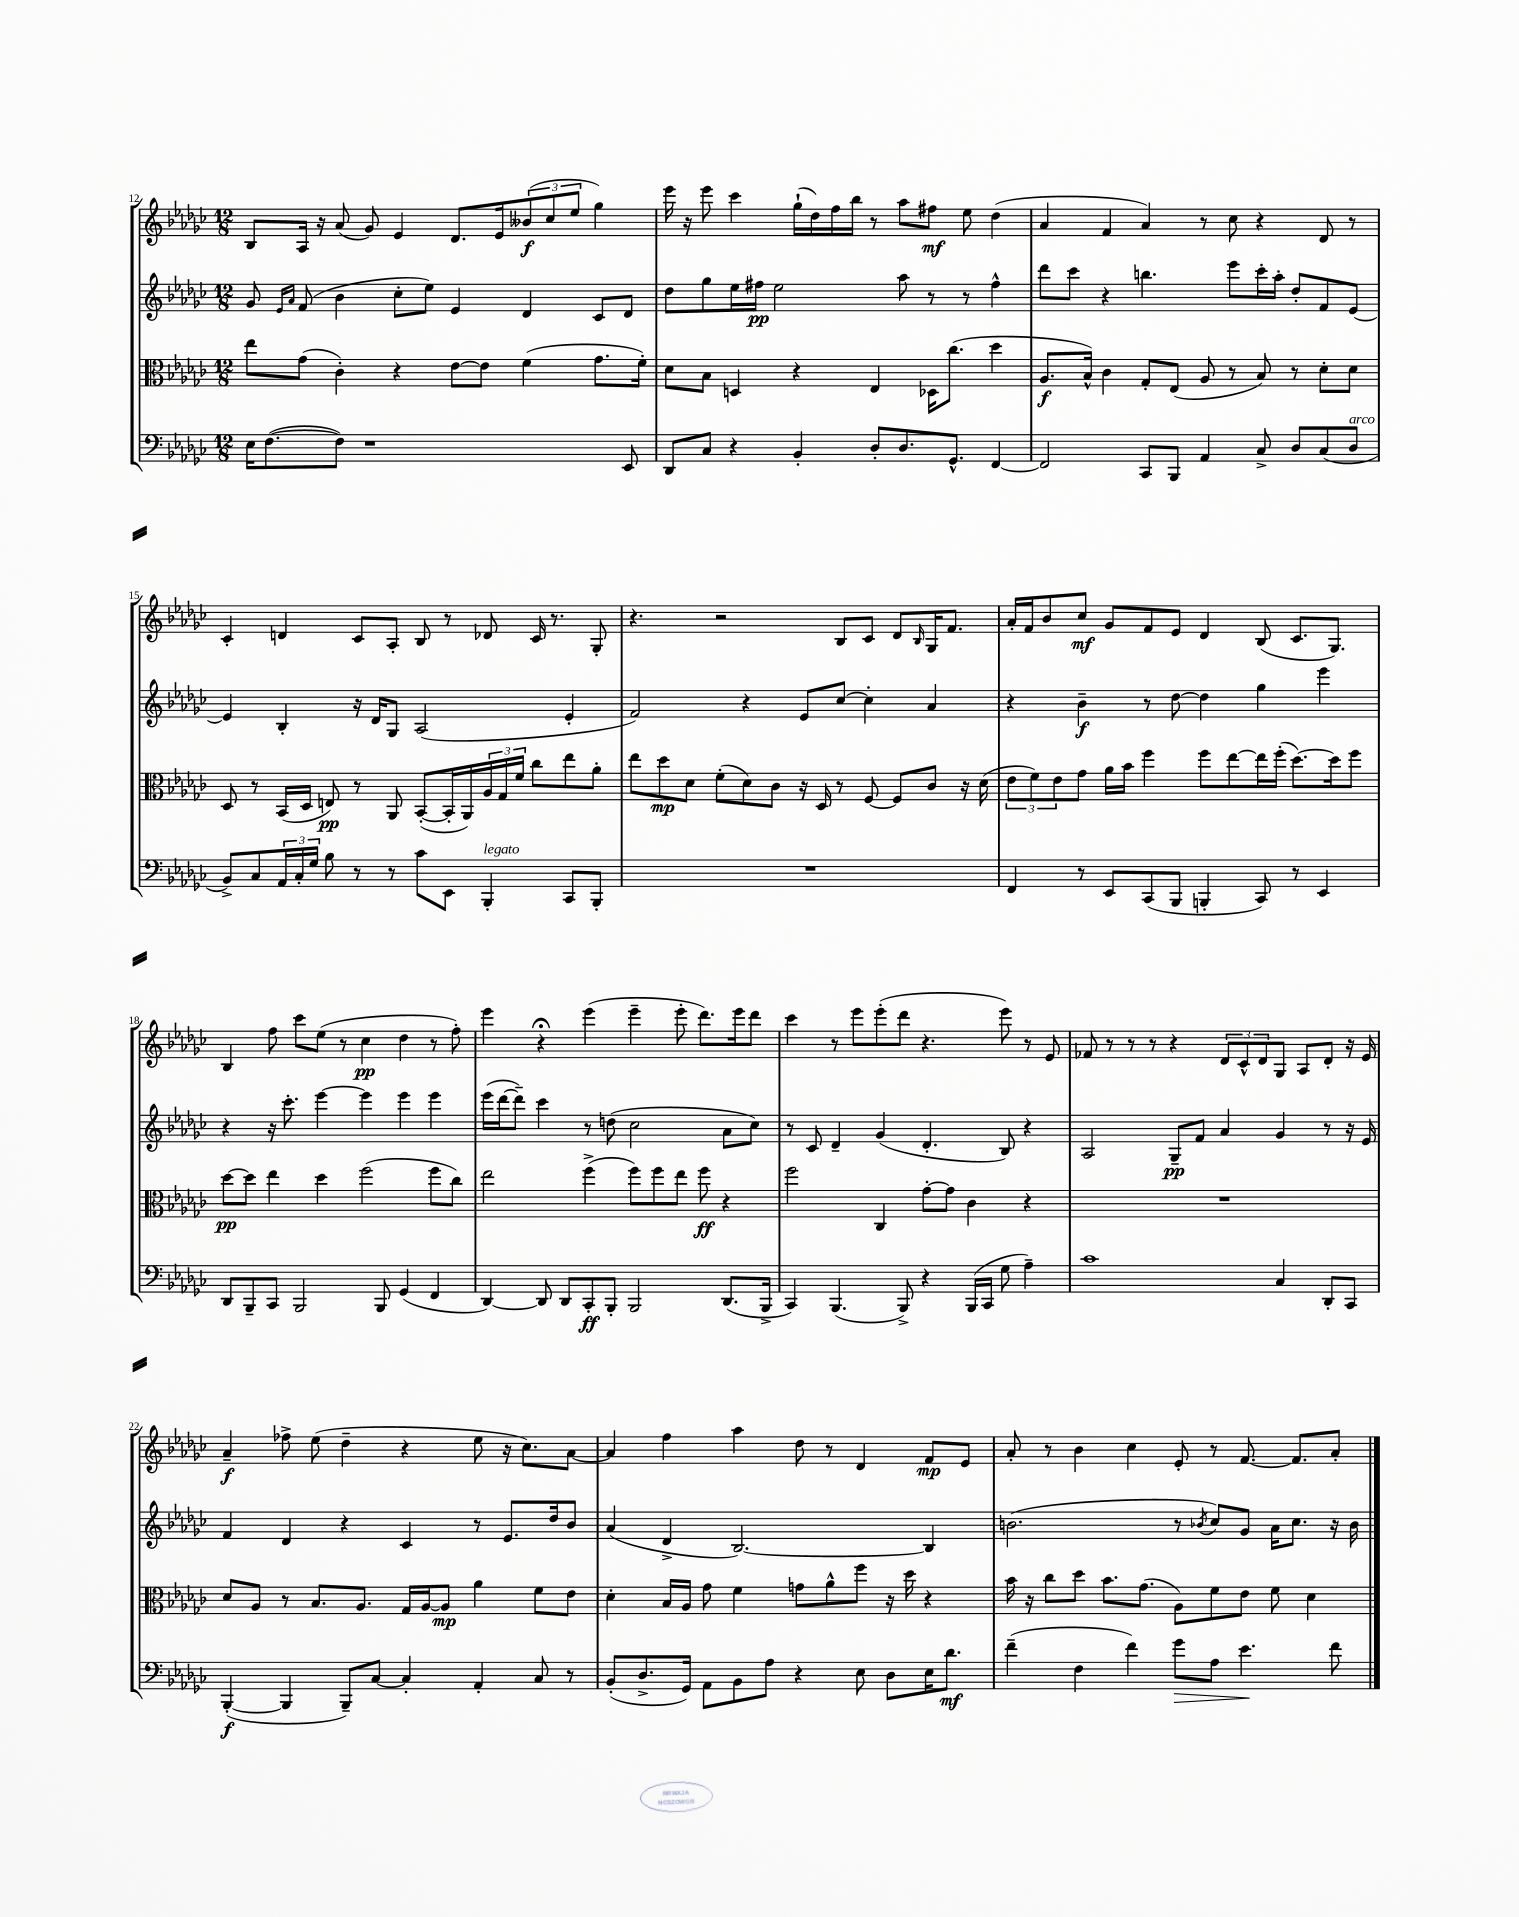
<<
\new StaffGroup <<
\new Staff = "s0" {
    \clef treble \key ges \major \numericTimeSignature \time 12/8
    bes8 aes16 r16 aes'8( ges'8) ees'4 des'8. ees'16 \tuplet 3/2 { beses'8\f( ces''8 ees''8 } ges''4) |
    ees'''16 r16 ees'''8 ces'''4 ges''16-!( des''16) f''16 bes''16 r8 aes''8 fis''8\mf ees''8 des''4( |
    aes'4 f'4 aes'4) r8 ces''8 r4 des'8 r8 |
    ces'4-. d'4 ces'8 aes8-. bes8 r8 des'8 ces'16 r8. ges8-. |
    r4. r2 bes8 ces'8 des'8 \grace { bes16 } ges16 f'8. |
    aes'16-. f'16 bes'8 ces''8\mf ges'8 f'8 ees'8 des'4 bes8( ces'8. ges8.) |
    bes4 f''8 ces'''8 ees''8( r8 ces''4\pp des''4 r8 f''8-.) |
    ees'''4 r4\fermata ees'''4( ees'''4-- ees'''8-. des'''8.) ees'''16 des'''8 |
    ces'''4 r8 ees'''8 ees'''8-.( des'''8 r4. ees'''8) r8 ees'8 |
    fes'8 r8 r8 r8 r4 \tuplet 3/2 { des'8 ces'8-^ des'8 } ges8 aes8 des'8-. r16 ees'16 |
    aes'4--\f fes''8-> ees''8( des''4-- r4 ees''8 r16 ces''8.) aes'8~ |
    aes'4 f''4 aes''4 des''8 r8 des'4 f'8\mp ees'8 |
    aes'8-. r8 bes'4 ces''4 ees'8-. r8 f'8.~ f'8. aes'8-. \bar "|." |
}
\new Staff = "s1" {
    \clef treble \key ges \major \numericTimeSignature \time 12/8
    ges'8 \grace { ees'16 aes'16 } f'8( bes'4 ces''8-. ees''8) ees'4 des'4 ces'8 des'8 |
    des''8 ges''8 ees''16 fis''16\pp ees''2 aes''8 r8 r8 fis''4-^ |
    des'''8 ces'''8 r4 b''4. ees'''8 ces'''16-. aes''16-. des''8-. f'8 ees'8~ |
    ees'4 bes4-. r16 des'16 ges8 aes2( ees'4-. |
    f'2) r4 ees'8 ces''8~ ces''4-. aes'4 |
    r4 bes'4--\f r8 des''8~ des''4 ges''4 ees'''4 |
    r4 r16 ces'''8.-. ees'''4~ ees'''4 ees'''4 ees'''4 |
    ees'''16( des'''16~ des'''8--) ces'''4 r8 d''8( ces''2 aes'8 ces''8) |
    r8 ces'8 des'4-- ges'4( des'4.-. bes8) r4 |
    aes2 ges8--\pp f'8 aes'4 ges'4 r8 r16 ees'16 |
    f'4 des'4 r4 ces'4 r8 ees'8. des''16 bes'8 |
    aes'4( des'4-> bes2.~) bes4 |
    b'2.( r8 \acciaccatura { bes'8 } ces''8) ges'8 aes'16 ces''8. r16 bes'16 \bar "|." |
}
\new Staff = "s2" {
    \clef alto \key ges \major \numericTimeSignature \time 12/8
    ees''8 ges'8( ces'4-.) r4 ees'8~ ees'8 f'4( ges'8. f'16-.) |
    des'8 bes8 d4 r4 ees4 des16 ces''8.( des''4 |
    aes8.\f bes16-^) ces'4 ges8-. ees8( aes8 r8 bes8) r8 des'8-. des'8 |
    des8 r8 bes,16( des16 e8\pp) r8 aes,8 bes,8~-.( bes,16-. aes,16) \tuplet 3/2 { aes16 ges16 f'16 } ces''8 ees''8 aes'8-. |
    ees''8 des''8\mp des'8 f'8-.( des'8) ces'8 r16 des16 r8 f8~ f8 ces'8 r16 des'16( |
    \tuplet 3/2 { ees'8 f'8) ees'8 } ges'8 aes'16 bes'16 f''4 f''8 ees''8~ ees''16 f''16-.( des''8.~) des''16 f''8 |
    des''8~\pp des''8 ees''4 des''4 f''2( f''8 ces''8) |
    ees''2 f''4->( f''8) f''8 ees''8 f''8\ff r4 |
    f''2 ces4 ges'8~-. ges'8 ces'4 r4 |
    R1. |
    des'8 aes8 r8 bes8. aes8. ges16 aes16~ aes8\mp aes'4 f'8 ees'8 |
    des'4-. bes16 aes16 ges'8 f'4 g'8 aes'8-^ f''8 r16 des''16 r4 |
    bes'16 r16 ces''8 des''8 bes'8. ges'8.( aes8) f'8 ees'8 f'8 des'4 \bar "|." |
}
\new Staff = "s3" {
    \clef bass \key ges \major \numericTimeSignature \time 12/8
    ees16 f8.~( f8) r1 ees,8 |
    des,8 ces8 r4 bes,4-. des8-. des8. ges,8.-^ f,4~ |
    f,2 ces,8 bes,,8 aes,4 ces8-> des8 ces8( des8^\markup { \italic "arco" } |
    bes,8->) ces8 \tuplet 3/2 { aes,16 ces16-. ges16 } bes8 r8 r8 ces'8 ees,8 bes,,4-.^\markup { \italic "legato" } ces,8 bes,,8-. |
    R1. |
    f,4 r8 ees,8 ces,8( bes,,8 b,,4-. ces,8) r8 ees,4 |
    des,8 bes,,8-- ces,8 bes,,2 bes,,8 ges,4( f,4 |
    des,4~) des,8 des,8 ces,8-.\ff bes,,8-. bes,,2 des,8.( bes,,16-> |
    ces,4) bes,,4.( bes,,8->) r4 bes,,16( ces,16 ges8 aes4--) |
    ces'1 ces4 des,8-. ces,8 |
    bes,,4~-.\f( bes,,4 bes,,8--) ces8~ ces4-. aes,4-. ces8 r8 |
    bes,8-.( des8.-> ges,16) aes,8 bes,8 aes8 r4 ees8 des8 ees16 des'8.\mf |
    f'4--( f4 f'4) ges'8\> aes8 ees'4.\! f'8 \bar "|." |
}
>>
>>
\layout { \context { \Score currentBarNumber = #12 } }
